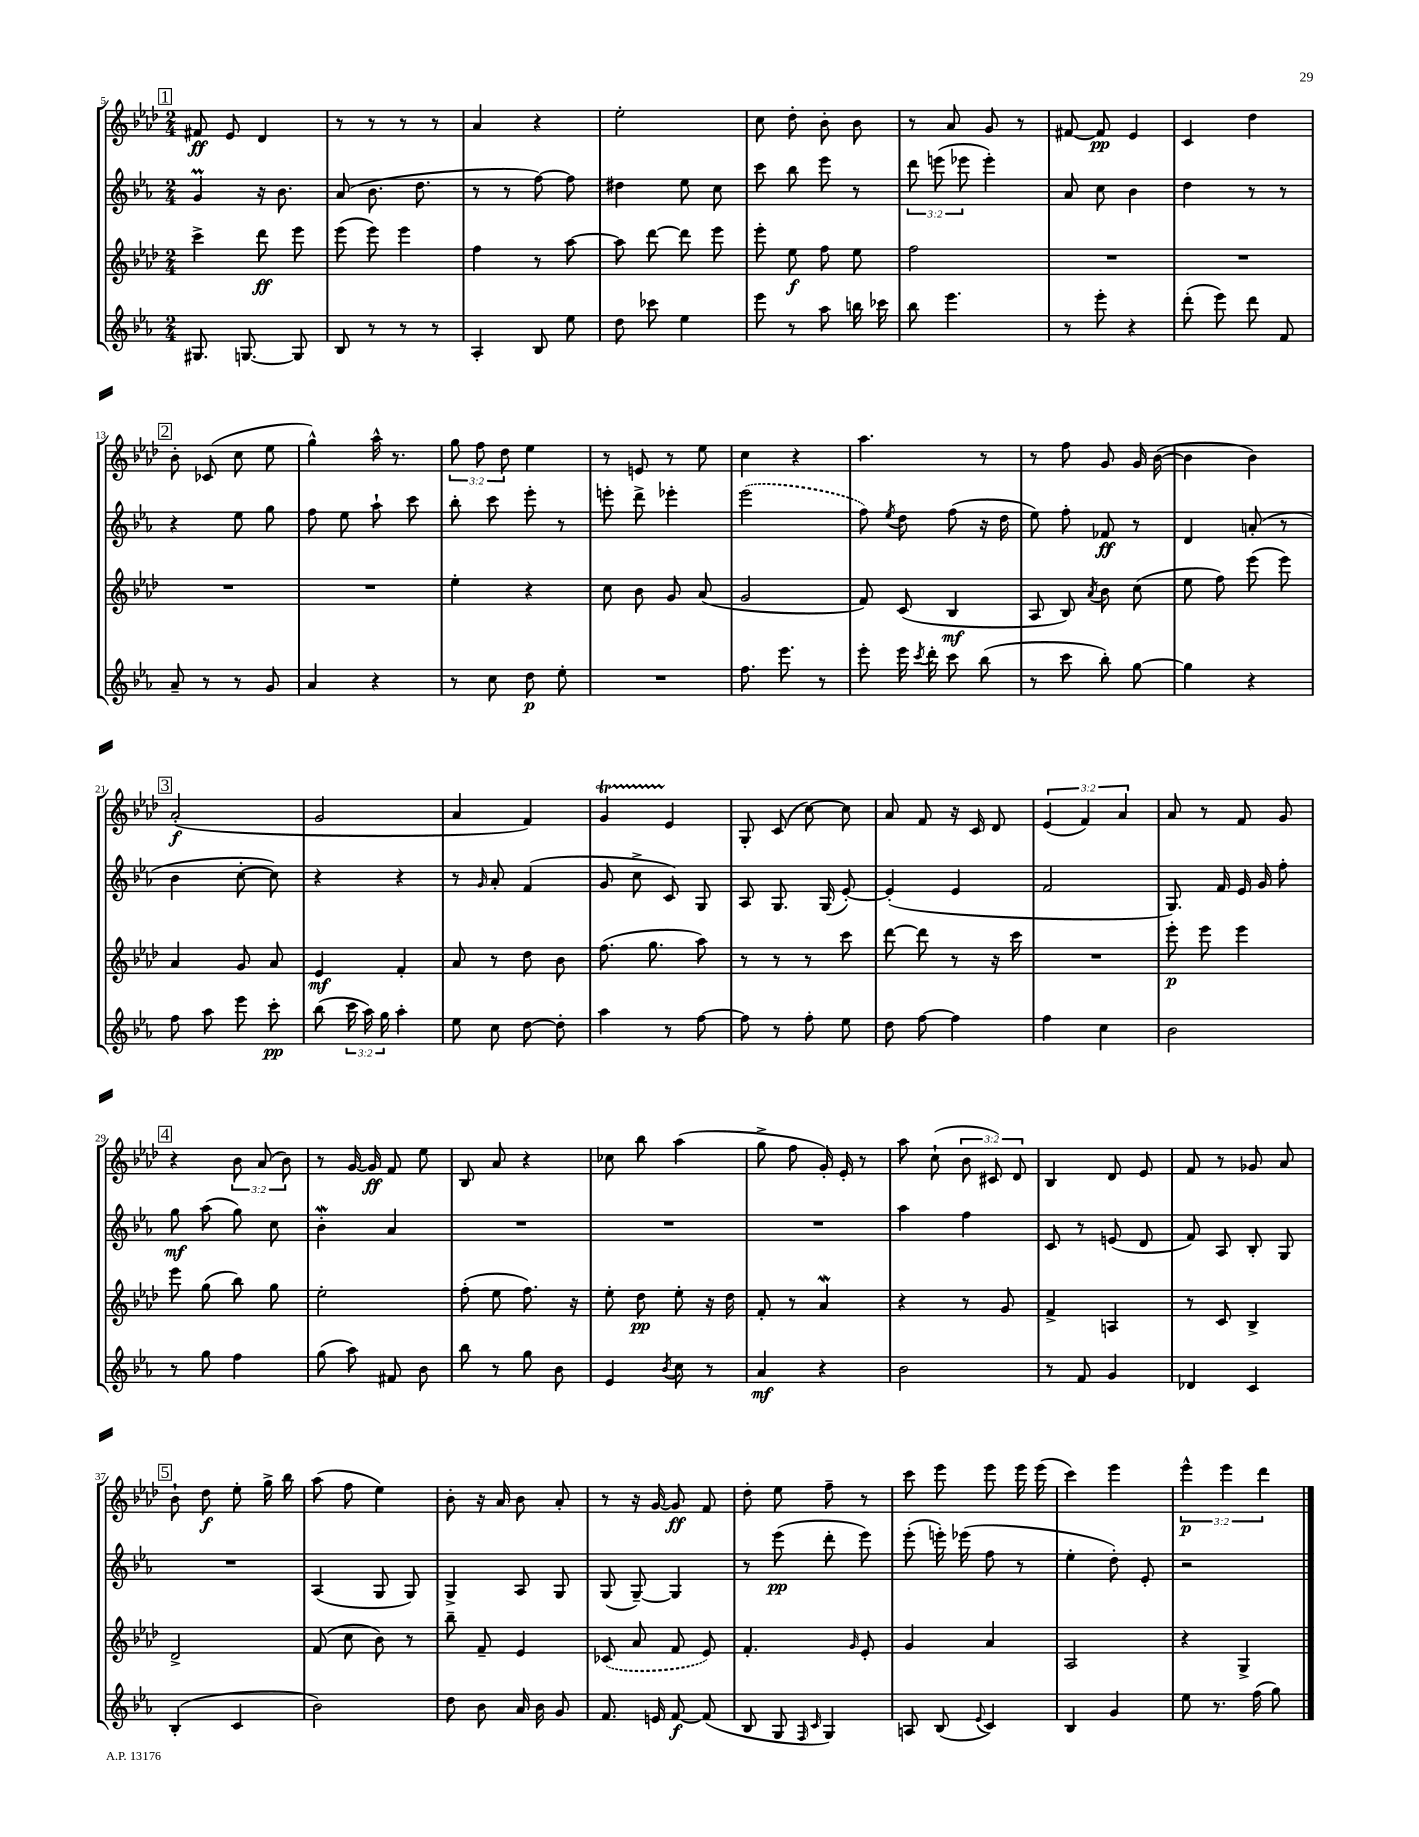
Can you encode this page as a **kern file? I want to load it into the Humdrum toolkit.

**kern	**kern	**kern	**kern
*staff4	*staff3	*staff2	*staff1
*clefG2	*clefG2	*clefG2	*clefG2
*k[b-e-a-]	*k[b-e-a-d-]	*k[b-e-a-]	*k[b-e-a-d-]
*M2/4	*M2/4	*M2/4	*M2/4
8.G#	4ccc^	4g	8f#
.	.	.	8e-
[8.G	.	.	.
.	8ddd-	16r	4d-
.	.	8.b-	.
8G]	8eee-	.	.
=	=	=	=
8B-	(8eee-	(8a-	8r
8r	8eee-)	8.b-	8r
8r	4eee-	.	8r
.	.	8.dd	.
8r	.	.	8r
=	=	=	=
4A-'	4ff	8r	4a-
.	.	8r	.
8B-	8r	[8ff)	4r
8ee-	[8aa-	8ff]	.
=	=	=	=
8dd	8aa-]	4dd#	2ee-'
8ccc-	[8ddd-	.	.
4ee-	8ddd-]	8ee-	.
.	8eee-	8cc	.
=	=	=	=
8eee-	8eee-'	8ccc	8cc
8r	8ee-	8bb-	8dd-'
8aa-	8ff	8eee-	8b-'
16bb	8ee-	8r	8b-
16ccc-	.	.	.
=	=	=	=
8bb-	2ff	12ddd	8r
.	.	(12eee	.
4.eee-	.	.	8a-
.	.	12eee-	.
.	.	4eee-')	8g
.	.	.	8r
=	=	=	=
8r	2r	8a-	[8f#
8eee-'	.	8cc	8f#]
4r	.	4b-	4e-
=	=	=	=
(8ddd'	2r	4dd	4c
8eee-)	.	.	.
8ddd	.	8r	4dd-
8f	.	8r	.
=	=	=	=
8a-~	2r	4r	8b-'
8r	.	.	(8c-
8r	.	8ee-	8cc
8g	.	8gg	8ee-
=	=	=	=
4a-	2r	8ff	4gg^^)
.	.	8ee-	.
4r	.	8aa-`	16aa-^^
.	.	.	8.r
.	.	8ccc	.
=	=	=	=
8r	4ee-'	8bb-'	12gg
.	.	.	12ff
8cc	.	8ccc	.
.	.	.	12dd-
8dd	4r	8eee-'	4ee-
8ee-'	.	8r	.
=	=	=	=
2r	8cc	8eee'	8r
.	8b-	8ddd^	8e
.	8g	4eee-'	8r
.	(8a-	.	8ee-
=	=	=	=
8.ff	2g	(2eee-	4cc
8.eee-	.	.	.
.	.	.	4r
8r	.	.	.
=	=	=	=
8eee-'	8f)	8ff)	4.aa-
.	.	8qee-	.
16eee-	(8c	8dd	.
8qccc	.	.	.
16ddd'	.	.	.
8ccc	4B-	(8ff	.
(8bb-	.	16r	8r
.	.	16dd	.
=	=	=	=
8r	8A-	8ee-)	8r
8ccc	8B-)	8ff'	8ff
.	8qa-	.	.
8bb-')	8b-	8f-	8g
[8gg	(8cc	8r	16g
.	.	.	([16b-
=	=	=	=
4gg]	8ee-	4d	4b-]
.	8ff)	.	.
4r	(8eee-	(8a'	4b-)
.	8eee-)	8r	.
=	=	=	=
8ff	4a-	4b-	(2a-'
8aa-	.	.	.
8eee-	8g	[8cc'	.
8ccc'	8a-	8cc])	.
=	=	=	=
(8bb-	4e-	4r	2g
24ccc	.	.	.
24aa-)	.	.	.
24gg	.	.	.
4aa-'	4f'	4r	.
=	=	=	=
8ee-	8a-	8r	4a-
.	.	16qqg	.
8cc	8r	8a-'	.
[8dd	8dd-	(4f	4f)
8dd']	8b-	.	.
=	=	=	=
4aa-	(8.ff	8g	4g
.	.	8cc^	.
.	8.gg	.	.
8r	.	8c)	4e-
[8ff	8aa-)	8G	.
=	=	=	=
8ff]	8r	8A-	8G'
8r	8r	8.G	(8c
8ff'	8r	.	[8cc)
.	.	(16G	.
8ee-	8ccc	[8e-')	8cc]
=	=	=	=
8dd	[8ddd-	(4e-']	8a-
[8ff	8ddd-]	.	8f
4ff]	8r	4e-	16r
.	.	.	16c
.	16r	.	8d-
.	16ccc	.	.
=	=	=	=
4ff	2r	2f	(6e-
.	.	.	6f)
4cc	.	.	.
.	.	.	6a-
=	=	=	=
2b-	8eee-'	8.G)	8a-
.	8eee-	.	8r
.	.	16f	.
.	4eee-	16e-	8f
.	.	16g	.
.	.	8ff'	8g
=	=	=	=
8r	8eee-	8gg	4r
8gg	(8gg	(8aa-	.
4ff	8bb-)	8gg)	12b-
.	.	.	(12a-
.	8gg	8cc	.
.	.	.	12b-)
=	=	=	=
(8gg	2ee-'	4b-'	8r
8aa-)	.	.	[16g
.	.	.	16g]
8f#	.	4a-	8f
8b-	.	.	8ee-
=	=	=	=
8bb-	(8ff'	2r	8B-
8r	8ee-	.	8a-
8gg	8.ff)	.	4r
8b-	.	.	.
.	16r	.	.
=	=	=	=
4e-	8ee-'	2r	8cc-
.	8dd-	.	8bb-
8qb-	.	.	.
8cc	8ee-'	.	(4aa-
8r	16r	.	.
.	16dd-	.	.
=	=	=	=
4a-	8f'	2r	8gg^
.	8r	.	8ff
4r	4a-	.	16g')
.	.	.	16e-'
.	.	.	8r
=	=	=	=
2b-	4r	4aa-	8aa-
.	.	.	(8cc`
.	8r	4ff	12b-
.	.	.	12c#)
.	8g	.	.
.	.	.	12d-
=	=	=	=
8r	4f^	8c	4B-
8f	.	8r	.
4g	4A	(8e	8d-
.	.	8d	8e-
=	=	=	=
4d-	8r	8f)	8f
.	8c	8A-	8r
4c	4B-^	8B-'	8g-
.	.	8G	8a-
=	=	=	=
(4B-'	2d-^	2r	8b-`
.	.	.	8dd-
4c	.	.	8ee-'
.	.	.	16gg^
.	.	.	16bb-
=	=	=	=
2b-)	(8f	(4A-	(8aa-
.	8cc	.	8ff
.	8b-)	8G	4ee-)
.	8r	8G)	.
=	=	=	=
8dd	8bb-~	4G^	8b-'
8b-	8f~	.	16r
.	.	.	16a-
16a-	4e-	8A-	8b-
16b-	.	.	.
8g	.	8G	8a-'
=	=	=	=
8.f	(8c-	(8G	8r
.	8a-	[8G~)	16r
16e	.	.	[16g
[8f	8f	4G]	8g]
(8f]	8e-)	.	8f
=	=	=	=
8B-	4.f'	8r	8dd-'
8G	.	(8eee-	8ee-
16qqF	.	.	.
16qqc	.	.	.
4G)	.	8ddd'	8ff~
.	16qqg	.	.
.	8e-'	8eee-)	8r
=	=	=	=
8A	4g	(8eee-'	8ccc
(8B-	.	16eee')	8eee-
.	.	(16eee-	.
8qqe-	.	.	.
4c)	4a-	8ff	8eee-
.	.	8r	16eee-
.	.	.	(16eee-
=	=	=	=
4B-	2A-	4ee-'	4ccc)
4g	.	8dd')	4eee-
.	.	8e-'	.
=	=	=	=
8ee-	4r	2r	6eee-^^
8.r	.	.	.
.	.	.	6eee-
.	4G^	.	.
(16ff	.	.	.
.	.	.	6ddd-
8gg)	.	.	.
==	==	==	==
*-	*-	*-	*-
